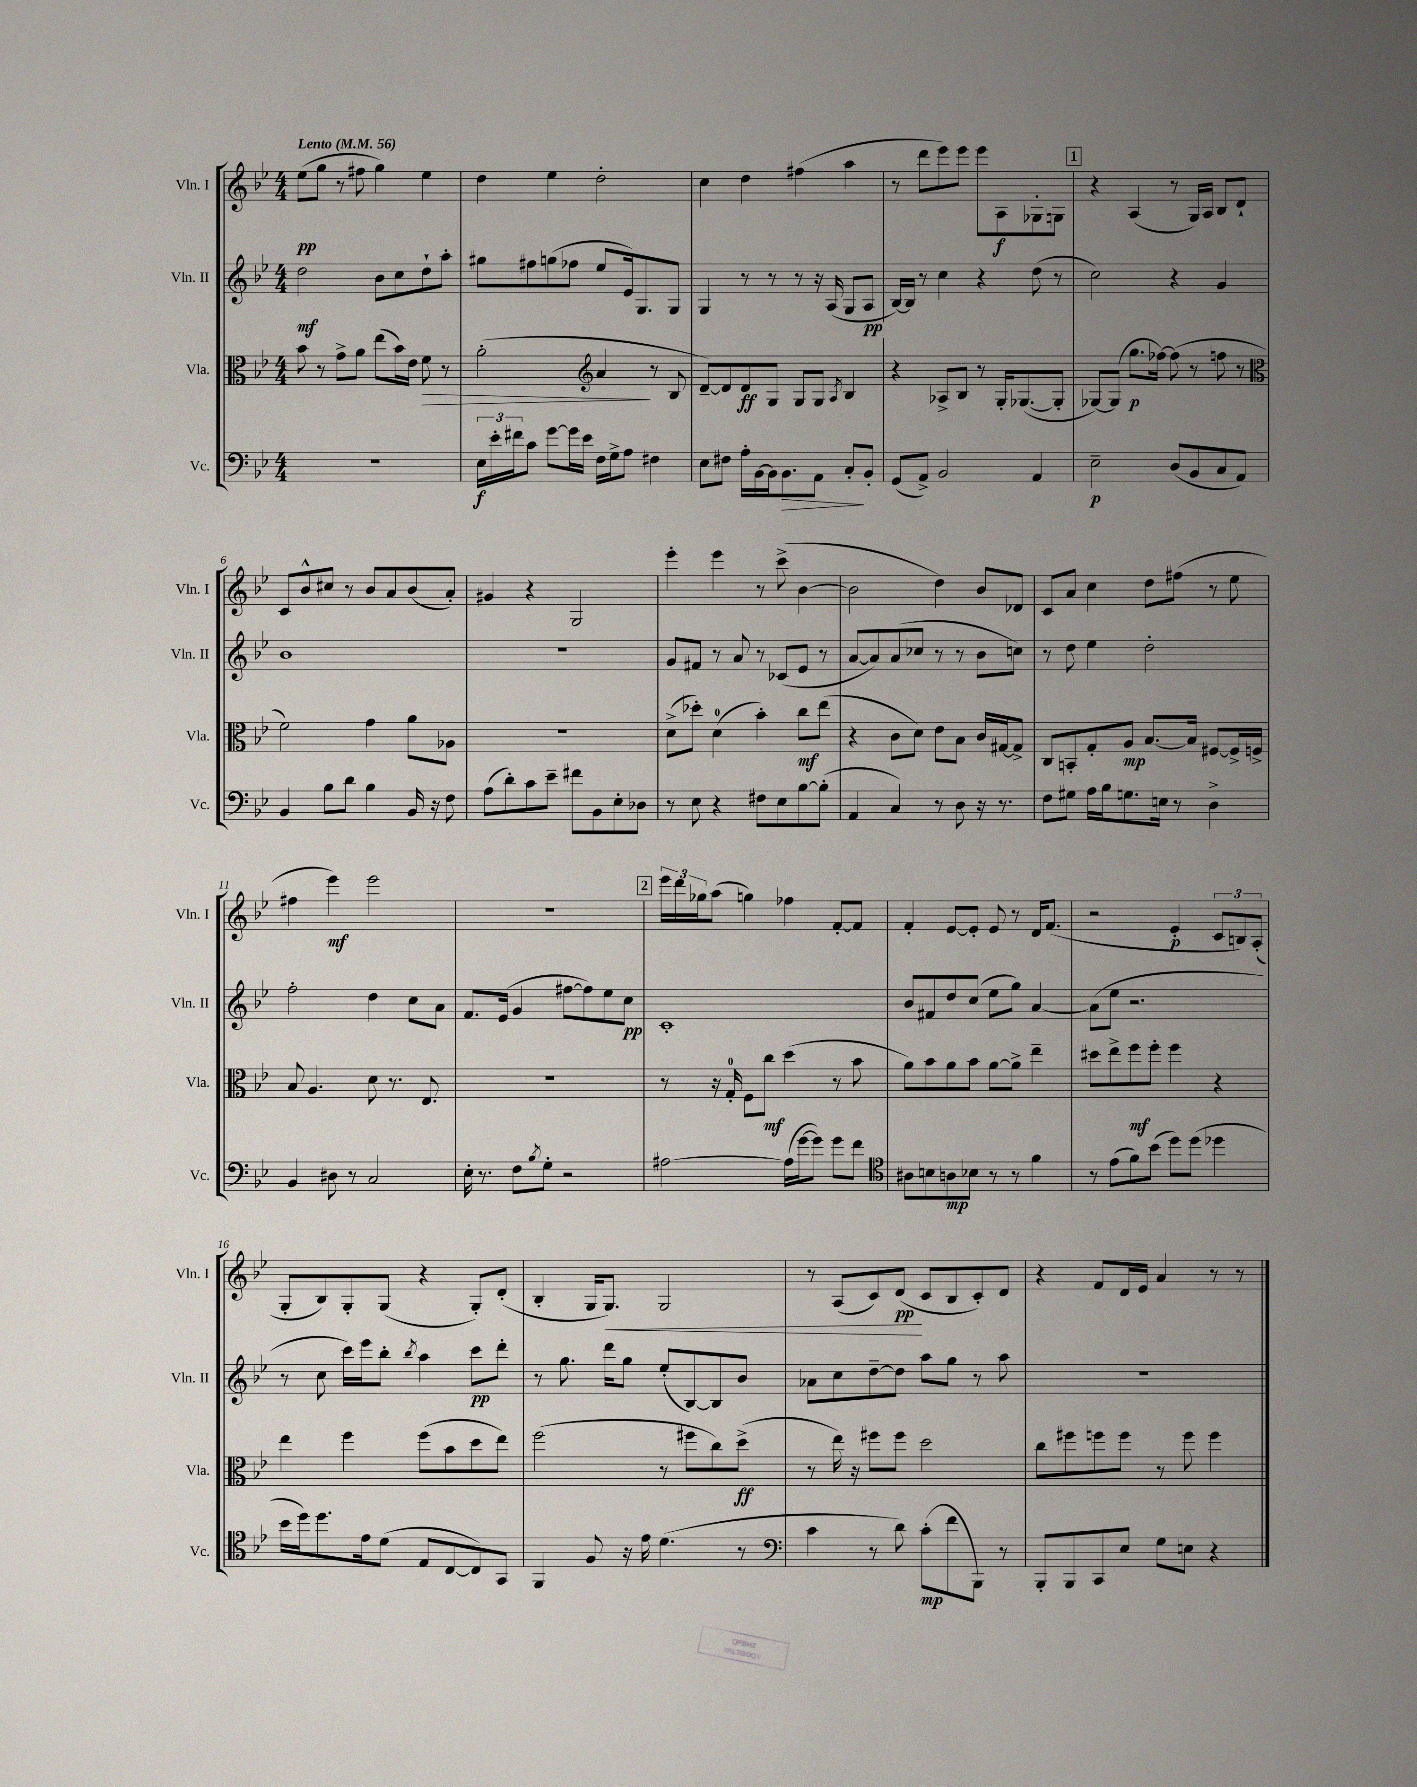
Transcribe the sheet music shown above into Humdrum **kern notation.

**kern	**kern	**kern	**kern
*staff4	*staff3	*staff2	*staff1
*clefF4	*clefC3	*clefG2	*clefG2
*k[b-e-]	*k[b-e-]	*k[b-e-]	*k[b-e-]
*M4/4	*M4/4	*M4/4	*M4/4
*MM56	*MM56	*MM56	*MM56
1r	8b-	2dd	(8ee-
.	8r	.	8gg
.	8g^	.	8r
.	8a	.	8ff#
.	(8ee-	8b-	4gg)
.	16b-)	8cc	.
.	16e-	.	.
.	8f	8dd`	4ee-
.	8r	8aa'	.
=	=	=	=
24E-	(2a'	8gg#	4dd
24e-'	.	.	.
24f#	.	.	.
8c	.	8ff#	.
[8g	.	(8gg	4ee-
16g]	.	8ff-	.
16e-	.	.	.
*	*clefG2	*	*
16F	4a	8ee-	2dd'
16G^	.	.	.
8A	.	16e-)	.
.	.	8.G	.
4F#	8r	.	.
.	8B-	8G	.
=	=	=	=
8E-	[8d~)	4G	4cc
8F#	8d]	.	.
16A'	8d	8r	4dd
[16BB-	.	.	.
16BB-]	8G	8r	.
8.BB-	.	.	.
.	8G	8r	(4ff#
8AA	8G	16r	.
.	.	(16A	.
.	8qA	.	.
8C'	4B-	8G	4aa
8BB-'	.	8A	.
=	=	=	=
(8GG	4r	[16B-)	8r
.	.	16B-]	.
8AA^)	.	8r	8ddd
2BB-	8A-^	4cc	8eee-)
.	8B-	.	8eee-
.	8r	4r	8eee-
.	16G'	.	8A
.	([8.G-	.	.
4AA	.	(8dd	8G-'
.	8G-']	8r	8G
=	=	=	=
2E-~	[8G-)	2cc)	4r
.	(8G-]	.	.
.	8.gg	.	(4A
.	[16ff-)	.	.
(8D	(8ff-]	4r	8r
8BB-	8r	.	16G)
.	.	.	16A
8C	8ff	4g	8B-
8AA)	8r	.	8d`
=	=	=	=
*	*clefC3	*	*
4BB-	2f)	1b-	8c
.	.	.	8b-^^
8B-	.	.	8cc#
8d	.	.	8r
4B-	4g	.	8b-
.	.	.	8a
16BB-	8a	.	(8b-
16r	.	.	.
8F	8A-	.	8a')
=	=	=	=
(8A	1r	1r	4g#
8d')	.	.	.
8c	.	.	4r
8e-~	.	.	.
8f#	.	.	2G
8BB-	.	.	.
8E-'	.	.	.
8D-	.	.	.
=	=	=	=
8r	(8d^	8g	4eee-'
8E-	8dd-')	8f#	.
4r	(4d	8r	4eee-
.	.	8a	.
8F#	4b-')	8r	8r
8E-	.	(8c-	(8ccc^
[8B-	8cc	8e-	[4b-
(8B-']	(8ee-	8r	.
=	=	=	=
4AA	4r	[8a	2b-]
.	.	8a])	.
4C)	8c	(8a	.
.	8d)	8cc-	.
8r	8e-	8r	4dd)
8D	8B-	8r	.
16r	16c	8b-	8b-
8.r	[16G#	.	.
.	8G#^]	8cc)	8d-
=	=	=	=
8F	8C	8r	8c
8G#	8BB'	8dd	8a
16A	8G'	4ee-	4cc
16B-	.	.	.
8.G	8A	.	.
.	[8.B-	2dd'	8dd
16E	.	.	.
8r	.	.	(8ff#
.	16B-]	.	.
4D^	[8F#	.	8r
.	16F#^]	.	8ee-
.	16F^	.	.
=	=	=	=
4BB-	8B-	2ff'	4ff#
.	4.A	.	.
8D#	.	.	4eee-)
8r	.	.	.
2C	8d	4dd	2eee-
.	8.r	.	.
.	.	8cc	.
.	8.E-	.	.
.	.	8a	.
=	=	=	=
16E-'	1r	8.f	1r
8.r	.	.	.
.	.	(16e-	.
8F	.	4g	.
8qB-	.	.	.
8G'	.	.	.
2r	.	[8ff#	.
.	.	8ff#])	.
.	.	8ee-	.
.	.	8cc	.
=	=	=	=
[2A#	8r	1c'	24eee-
.	.	.	24ddd
.	.	.	24gg-
.	16r	.	(8aa
.	16G'	.	.
.	8F	.	4gg)
.	8cc	.	.
(16A#]	(4dd	.	4ff-
[16g	.	.	.
8g])	.	.	.
8g	8r	.	[8f'
8f	8b-	.	8f]
=	=	=	=
*clefC4	*	*	*
8A#	8a)	8b-	4f'
8B	8b-	8f#	.
8A	8a	8dd	[8e-
8B-	8b-	(8cc	8e-']
8r	[8a	8ee-	8e-
8r	8a^]	8gg)	8r
4f	4ee-~	[4a	16d
.	.	.	(8.f
=	=	=	=
8r	8dd#	(8a]	2r
(8e-	8ee-^	8ee-	.
8f)	8ff	2.r	.
(8b-	8ff'	.	.
8dd)	4ff	.	4e-'
(8dd	.	.	.
4dd-	4r	.	12c
.	.	.	12B)
.	.	.	(12A'
=	=	=	=
16b-	4ee-	8r	8G'
16dd)	.	.	.
8.dd	.	8cc	8B-)
.	4ff	16ccc)	8G'
16e-	.	16eee-	.
(8d	.	8bb-'	(8G
.	.	8qbb-	.
8E-	(8ff	4aa	4r
[8C	8b-	.	.
8C])	8dd	8ccc	8G')
8GG	8ee-)	8ddd'	(8d'
=	=	=	=
4FF	(2ff	8r	4B-'
.	.	8.gg	.
8F	.	.	16G
.	.	16ddd	8.G)
16r	.	8gg	.
16e-	.	.	.
(4.d	8r	(8ee-'	2G
.	8ff#	[8B-)	.
.	8cc)	8B-]	.
8r	(8dd^	8b-	.
=	=	=	=
*clefF4	*	*	*
4c	8r	8a-	8r
.	16ee-)	8cc	(8A
.	16r	.	.
8r	8ff#	[8dd~	8c)
8d)	8ff#	8dd]	(8d
(8c'	2dd	8aa	8c
8f	.	8gg	8B-
8BBB-)	.	8r	8c')
8r	.	8aa	8d
=	=	=	=
8BBB-'	8cc	1r	4r
8BBB-	8ff#	.	.
8CC	8ff	.	8f
8E-	8ff	.	16d
.	.	.	16e-
8G	8r	.	4a
8E	8ff	.	.
4r	4ff	.	8r
.	.	.	8r
==	==	==	==
*-	*-	*-	*-
